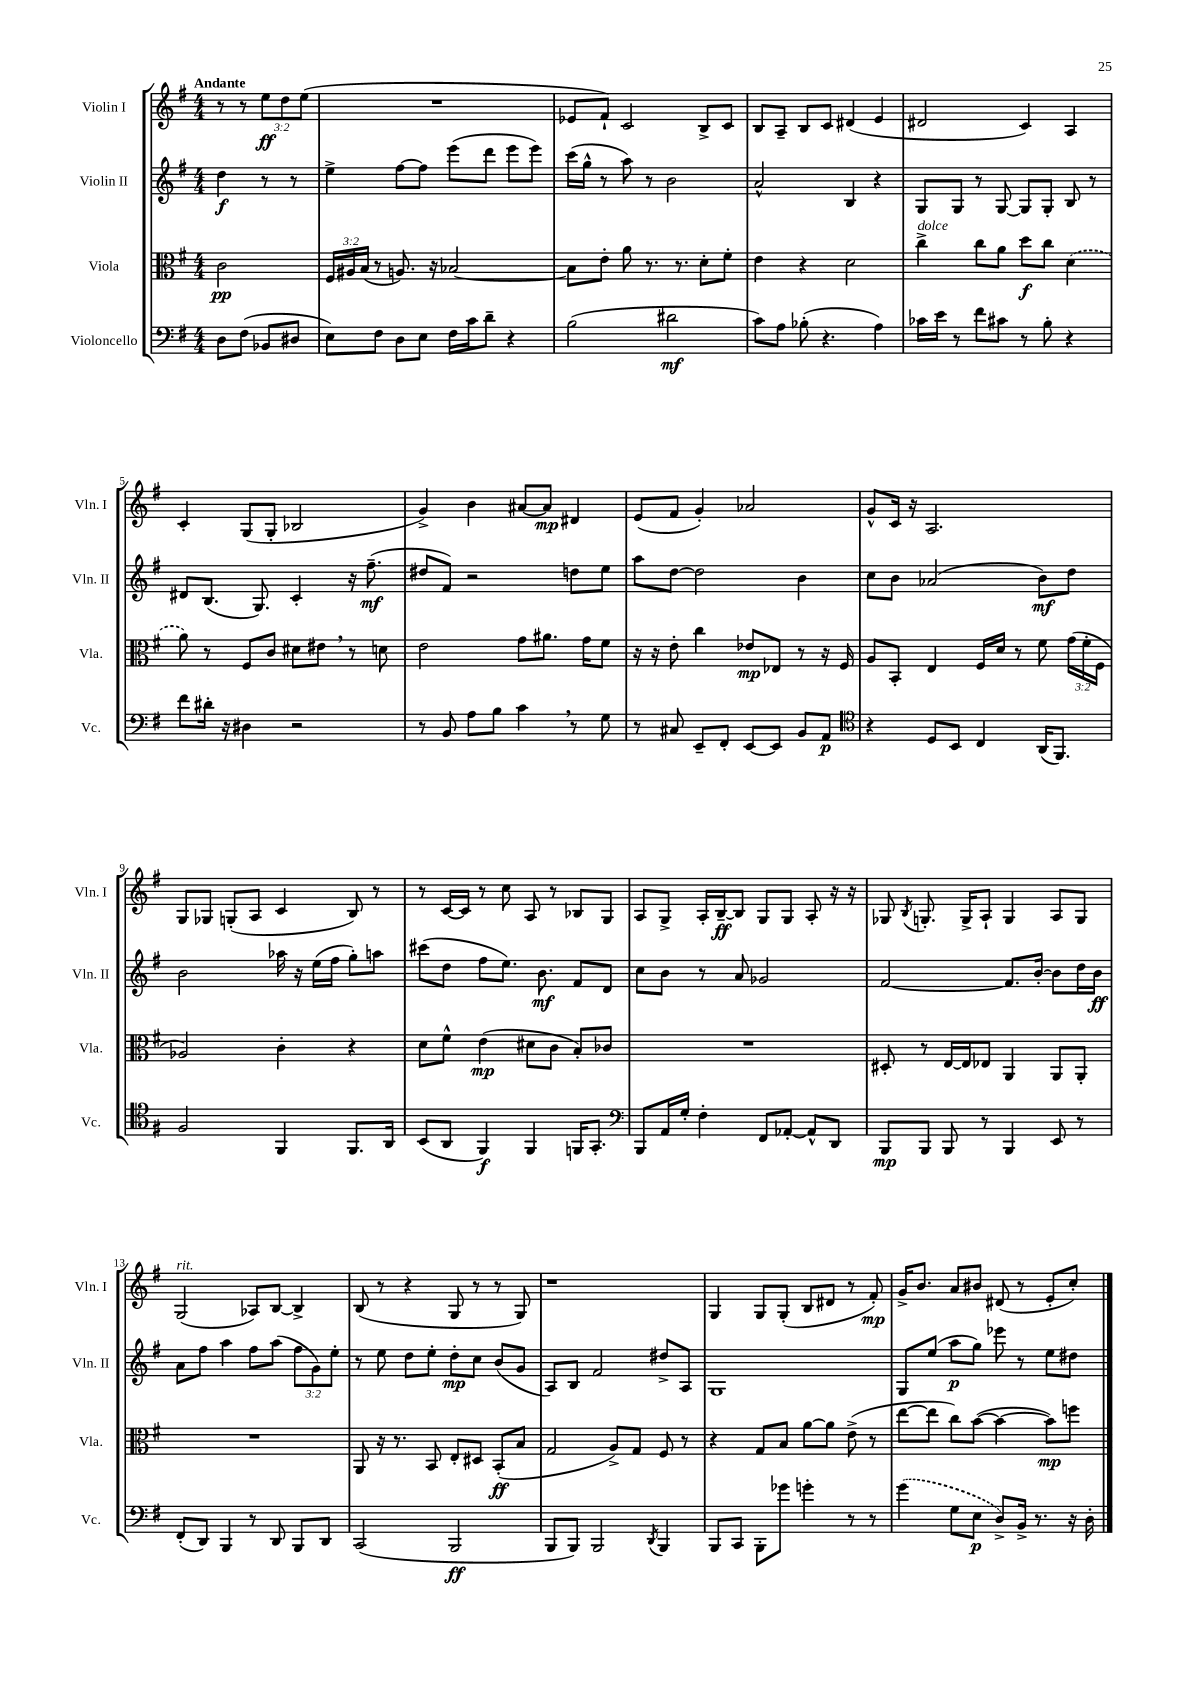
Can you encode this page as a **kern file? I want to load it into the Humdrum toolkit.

**kern	**dynam	**kern	**dynam	**kern	**dynam	**kern	**dynam
*part4	*part4	*part3	*part3	*part2	*part2	*part1	*part1
*staff4	*staff4	*staff3	*staff3	*staff2	*staff2	*staff1	*staff1
*I"Violoncello	*	*I"Viola	*	*I"Violin II	*	*I"Violin I	*
*I'Vc.	*	*I'Vla.	*	*I'Vln. II	*	*I'Vln. I	*
*clefF4	*	*clefC3	*	*clefG2	*	*clefG2	*
*k[f#]	*	*k[f#]	*	*k[f#]	*	*k[f#]	*
*M4/4	*	*M4/4	*	*M4/4	*	*M4/4	*
=	=	=	=	=	=	=	=
!	!	!	!	!	!	!LO:TX:a:B:t=Andante	!
8D\L	.	2c\	pp	4dd\	f	8r	.
(8F#\J	.	.	.	.	.	8r	.
8BB-X/L	.	.	.	8r	.	12ee\L	ff
.	.	.	.	.	.	12dd\	.
8D#X/J	.	.	.	8r	.	.	.
.	.	.	.	.	.	(12ee\J	.
=1	=1	=1	=1	=1	=1	=1	=1
8E\L)	.	24F#/LL	.	4ee^\	.	1r	.
.	.	24A#X/	.	.	.	.	.
.	.	(24B/JJ	.	.	.	.	.
8F#\J	.	8r	.	.	.	.	.
8D\L	.	8.An/)	.	[8ff#\L	.	.	.
8E\J	.	.	.	8ff#\J]	.	.	.
.	.	16r	.	.	.	.	.
16F#\LL	.	[2B-X/	.	(8eee\L	.	.	.
16c\J	.	.	.	.	.	.	.
8d~\J	.	.	.	8ddd\J	.	.	.
4r	.	.	.	8eee\L	.	.	.
.	.	.	.	8eee\J)	.	.	.
=2	=2	=2	=2	=2	=2	=2	=2
(2B\	.	8B-\L]	.	(16ccc\LL	.	8e-X/L	.
.	.	.	.	16gg^^\JJ	.	.	.
.	.	8e'\J	.	8r	.	8f#`/J)	.
.	.	8a\	.	8aa\)	.	2c/	.
.	.	8.r	.	8r	.	.	.
2d#X\	mf	.	.	2b\	.	.	.
.	.	8.r	.	.	.	.	.
.	.	8d'\L	.	.	.	8B^/L	.
.	.	8f#'\J	.	.	.	8c/J	.
=3	=3	=3	=3	=3	=3	=3	=3
8c\L)	.	4e\	.	2a^^/	.	8B/L	.
8A\J	.	.	.	.	.	8A~/J	.
(8B-X'\	.	4r	.	.	.	8B/L	.
4.r	.	.	.	.	.	8c/J	.
.	.	2d\	.	4B/	.	(4d#X/	.
4A\)	.	.	.	4r	.	4e/	.
=4	=4	=4	=4	=4	=4	=4	=4
!	!	!LO:TX:a:i:t=dolce	!	!	!	!	!
16c-X\LL	.	4cc^\	.	8G/L	.	2d#X/	.
16e\JJ	.	.	.	.	.	.	.
8r	.	.	.	8G/J	.	.	.
8f#\L	.	8cc\L	.	8r	.	.	.
8c#X\J	.	8a\J	.	[8G/	.	.	.
8r	.	8dd\L	f	8G/L]	.	4c/)	.
8B'\	.	8cc\J	.	8G'/J	.	.	.
4r	.	(4d\	.	8B/	.	4A/	.
.	.	.	.	8r	.	.	.
!!LO:LB:g=z
=5	=5	=5	=5	=5	=5	=5	=5
8f#\L	.	8a\)	.	8d#X/L	.	4c'/	.
16d#X'\Jk	.	8r	.	(8.B/J	.	.	.
16r	.	.	.	.	.	.	.
4D#X\	.	8F#/L	.	.	.	(8G/L	.
.	.	.	.	8.G/)	.	.	.
.	.	8c/J	.	.	.	8G'/J	.
2r	.	8d#X\L	.	4c'/	.	2B-X/	.
.	.	8e#X,\J	.	.	.	.	.
.	.	8r	.	16r	.	.	.
.	.	.	.	(8.ff#~\	mf	.	.
.	.	8dn\	.	.	.	.	.
=6	=6	=6	=6	=6	=6	=6	=6
8r	.	2e\	.	8dd#X/L	.	4g^/)	.
8BB/	.	.	.	8f#/J)	.	.	.
8A\L	.	.	.	2r	.	4b\	.
8B\J	.	.	.	.	.	.	.
4c,\	.	8g\L	.	.	.	[8a#X/L	.
.	.	8.a#X\J	.	.	.	8a#/J]	mp
8r	.	.	.	8ddn\L	.	4d#X/	.
.	.	16g\KL	.	.	.	.	.
8G\	.	8f#\J	.	8ee\J	.	.	.
=7	=7	=7	=7	=7	=7	=7	=7
8r	.	16r	.	8aa\L	.	(8e/L	.
.	.	16r	.	.	.	.	.
8C#X/	.	8e'\	.	[8dd\J	.	8f#/J	.
8EE~/L	.	4cc\	.	2dd\]	.	4g'/)	.
8FF#'/J	.	.	.	.	.	.	.
[8EE/L	.	8e-X/L	mp	.	.	2a-X/	.
8EE/J]	.	8E-X/J	.	.	.	.	.
8BB/L	.	8r	.	4b\	.	.	.
8AA/J	p	16r	.	.	.	.	.
.	.	16F#/	.	.	.	.	.
=8	=8	=8	=8	=8	=8	=8	=8
*clefC4	*	*	*	*	*	*	*
4r	.	8A/L	.	8cc\L	.	8g^^/L	.
.	.	8BB'/J	.	8b\J	.	16c/Jk	.
.	.	.	.	.	.	16r	.
8D/L	.	4E/	.	(2a-X/	.	2.A/	.
8BB/J	.	.	.	.	.	.	.
4C/	.	16F#/LL	.	.	.	.	.
.	.	16d/JJ	.	.	.	.	.
.	.	8r	.	.	.	.	.
(16AA/KL	.	8f#\	.	8b\L)	mf	.	.
8.FF#/J)	.	.	.	.	.	.	.
.	.	(24g\LL	.	8dd\J	.	.	.
.	.	24f#'\	.	.	.	.	.
.	.	24F#\JJ	.	.	.	.	.
!!LO:LB:g=z
=9	=9	=9	=9	=9	=9	=9	=9
2F#/	.	2A-X/)	.	2b\	.	8G/L	.
.	.	.	.	.	.	8G-X/J	.
.	.	.	.	.	.	(8Gn'/L	.
.	.	.	.	.	.	8A/J	.
4FF#/	.	4c'\	.	16aa-X\	.	4c/	.
.	.	.	.	16r	.	.	.
.	.	.	.	(16ee\LL	.	.	.
.	.	.	.	16ff#\JJ	.	.	.
8.FF#/L	.	4r	.	8gg'\L)	.	8B/)	.
.	.	.	.	8aan\J	.	8r	.
16AA/Jk	.	.	.	.	.	.	.
=10	=10	=10	=10	=10	=10	=10	=10
(8BB/L	.	8d\L	.	(8ccc#X\L	.	8r	.
8AA/J	.	8f#^^\J	.	8dd\J	.	[16c/LL	.
.	.	.	.	.	.	16c/JJ]	.
4FF#/)	f	(4e\	mp	8ff#\L	.	8r	.
.	.	.	.	8.ee\J)	.	8cc\	.
4FF#/	.	8d#X\L	.	.	.	8A/	.
.	.	.	.	8.b\	mf	.	.
.	.	8c\J	.	.	.	8r	.
16FFn/KL	.	8B'/L)	.	8f#/L	.	8B-X/L	.
8.GG'/J	.	.	.	.	.	.	.
.	.	8c-X/J	.	8d/J	.	8G/J	.
=11	=11	=11	=11	=11	=11	=11	=11
*clefF4	*	*	*	*	*	*	*
8BBB/L	.	1r	.	8cc\L	.	8A/L	.
16AA/L	.	.	.	8b\J	.	8G^/J	.
16G'/JJ	.	.	.	.	.	.	.
4F#'\	.	.	.	8r	.	16A'/LL	.
.	.	.	.	.	.	[16B~/J	ff
.	.	.	.	8a/	.	8B/J]	.
8FF#/L	.	.	.	2g-X/	.	8G/L	.
[8AA-X'/J	.	.	.	.	.	8G/J	.
8AA-^^/L]	.	.	.	.	.	8A'/	.
8DD/J	.	.	.	.	.	16r	.
.	.	.	.	.	.	16r	.
=12	=12	=12	=12	=12	=12	=12	=12
8BBB/L	mp	8D#X'/	.	[2f#/	.	8G-X/	.
.	.	.	.	.	.	8qB/	.
8BBB/J	.	8r	.	.	.	8.Gn'/	.
8BBB/	.	[16E/LL	.	.	.	.	.
.	.	16E/J]	.	.	.	16G^/KL	.
8r	.	8E-X/J	.	.	.	8A`/J	.
4BBB/	.	4AA/	.	8.f#/L]	.	4G/	.
.	.	.	.	[16b'/Jk	.	.	.
8EE/	.	8AA/L	.	8b\L]	.	8A/L	.
8r	.	8AA'/J	.	16dd\L	.	8G/J	.
.	.	.	.	16b\JJ	ff	.	.
!!LO:LB:g=z
=13	=13	=13	=13	=13	=13	=13	=13
!	!	!	!	!	!	!LO:TX:a:i:t=rit.	!
(8FF#'/L	.	1r	.	8a\L	.	(2G/	.
8DD/J)	.	.	.	8ff#\J	.	.	.
4BBB/	.	.	.	4aa\	.	.	.
8r	.	.	.	8ff#\L	.	8A-X/L)	.
8DD/	.	.	.	(8aa\J	.	[8B/J	.
8BBB/L	.	.	.	12ff#\L	.	4B^/]	.
.	.	.	.	12g\)	.	.	.
8DD/J	.	.	.	.	.	.	.
.	.	.	.	12ee'\J	.	.	.
=14	=14	=14	=14	=14	=14	=14	=14
(2CC/	.	8AA/	.	8r	.	(8B/	.
.	.	16r	.	8ee\	.	8r	.
.	.	8.r	.	.	.	.	.
.	.	.	.	8dd\L	.	4r	.
.	.	8BB/	.	8ee'\J	.	.	.
2BBB/	ff	8E'/L	.	8dd'\L	mp	8G/	.
.	.	8D#X/J	.	8cc\J	.	8r	.
.	.	(8BB'/L	ff	(8b/L	.	8r	.
.	.	8B/J	.	8g/J	.	8G/)	.
=15	=15	=15	=15	=15	=15	=15	=15
8BBB/L	.	2G/	.	8A/L)	.	1r	.
8BBB/J)	.	.	.	8B/J	.	.	.
2BBB/	.	.	.	2f#/	.	.	.
.	.	8A^/L)	.	.	.	.	.
.	.	8G/J	.	.	.	.	.
8qDD/	.	.	.	.	.	.	.
4BBB/	.	8F#/	.	8dd#X^/L	.	.	.
.	.	8r	.	8A/J	.	.	.
=16	=16	=16	=16	=16	=16	=16	=16
8BBB/L	.	4r	.	1G	.	4G/	.
8CC/J	.	.	.	.	.	.	.
8BBB'\L	.	8G/L	.	.	.	8G/L	.
8g-X\J	.	8B/J	.	.	.	(8G'/J	.
4gn'\	.	[8a\L	.	.	.	8B/L	.
.	.	8a\J]	.	.	.	8d#X/J	.
8r	.	(8e^\	.	.	.	8r	.
8r	.	8r	.	.	.	8f#'/)	mp
=17	=17	=17	=17	=17	=17	=17	=17
(4g\	.	[8ee\L	.	8G/L	.	16g^/KL	.
.	.	.	.	.	.	8.b/J	.
.	.	8ee\J]	.	(8ee/J	.	.	.
8G\L	.	8cc\L)	.	8aa\L	p	8a/L	.
8E\J	p	([8b\J	.	8gg\J)	.	8b#X/J	.
8D^/L)	.	4b\_	.	8eee-X\	.	(8d#X/	.
16BB^/Jk	.	.	.	8r	.	8r	.
8.r	.	.	.	.	.	.	.
.	.	8b\L])	mp	8ee\L	.	8e'/L	.
16r	.	8ffn\J	.	8dd#X\J	.	8cc'/J)	.
16D'\	.	.	.	.	.	.	.
==	==	==	==	==	==	==	==
*-	*-	*-	*-	*-	*-	*-	*-
